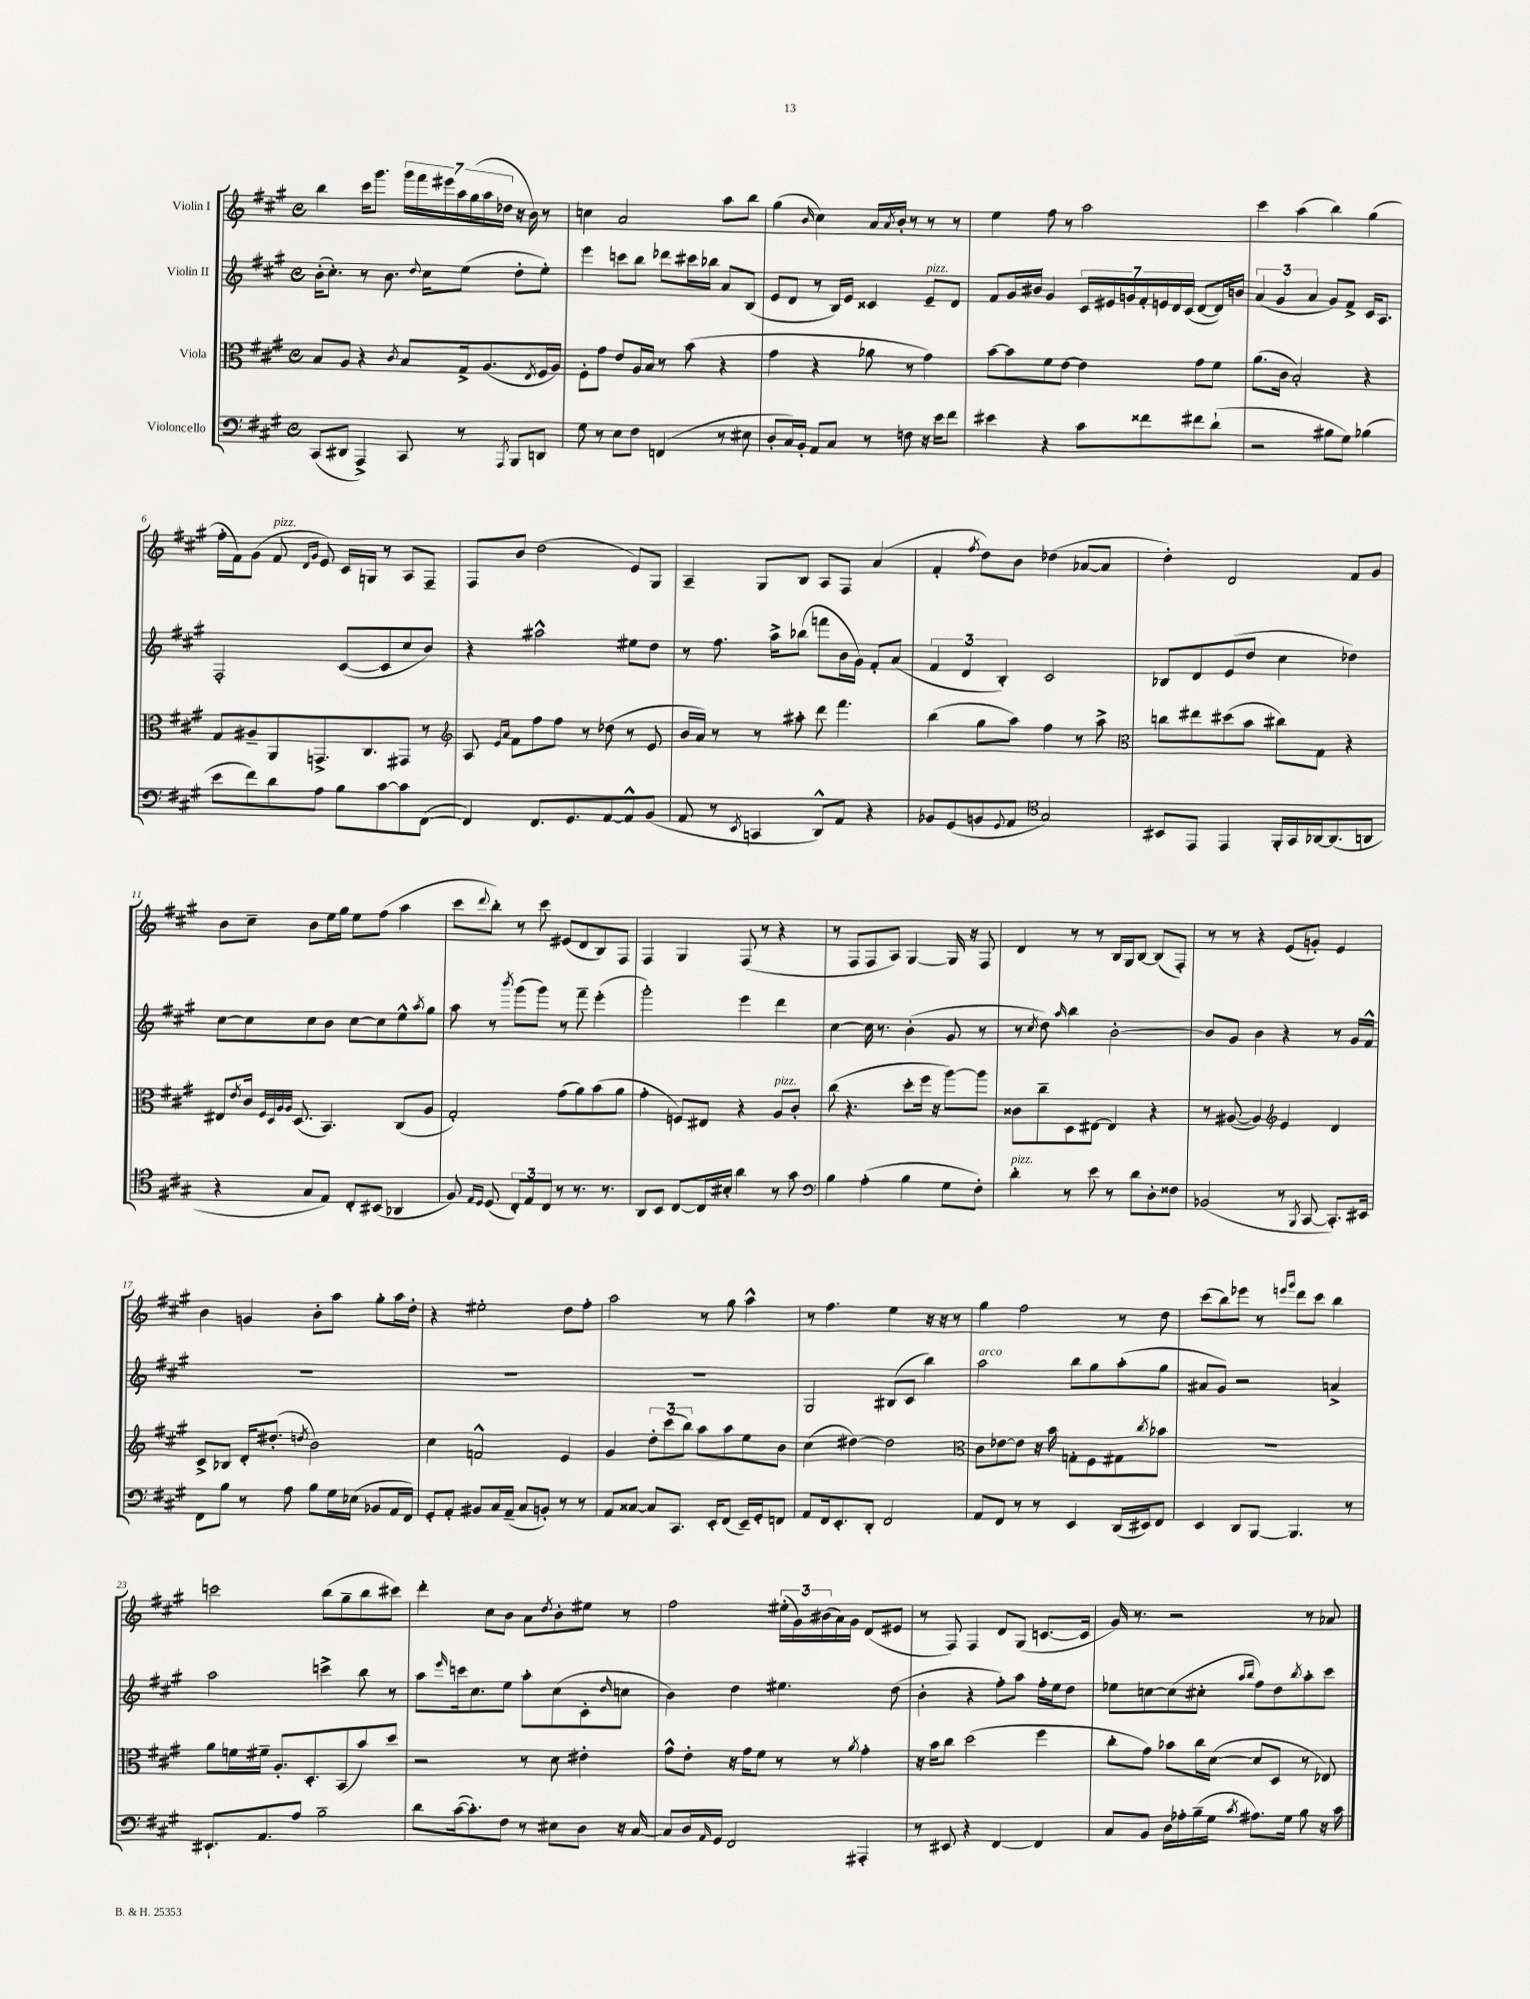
<<
\new StaffGroup <<
\new Staff = "s0" \with { instrumentName = "Violin I" } {
    \clef treble \key a \major \defaultTimeSignature \time 4/4
    b''4 cis'''16 gis'''8. \tuplet 7/4 { gis'''16 fis'''16 eis'''16 a''16 gis''16( a''16 des''16 } r16 b'16) r8 |
    c''4 a'2 a''8 b''8 |
    gis''4( \grace { b'16 } cis''4) a'16 \acciaccatura { a'8 } b'16-. r8 r8 r8 |
    e''4 fis''8 r8 a''2 |
    cis'''4 a''4( b''4) gis''4( |
    fis''16-. fis'16) gis'8( fis'8^\markup { \italic "pizz." } \grace { d'16 gis'16 } e'8) cis'16 g16 r8 a8 fis8-- |
    fis8 b'8 d''2( e'8) gis8 |
    a4-- gis8 b8 a8 fis8 a'4( |
    fis'4-. \acciaccatura { fis''8 } d''8) b'8 des''4( aes'8~ aes'8 |
    d''4-.) d'2 fis'8 gis'8 |
    b'8 cis''8-- b'8 e''16 gis''16 e''8 fis''8( a''4 |
    cis'''8 \appoggiatura { d'''8 } b''8-.) r8 cis'''8 eis'8( d'8 b8) fis8 |
    fis4 gis4 fis8( r8 r4 |
    r8 fis8 fis8 a8) gis4~ gis16 r16 fis8 |
    d'4 r8 r8 b16 gis16 b8~ b8( fis8-.) |
    r8 r8 r4 e'8( g'8-.) e'4 |
    b'4 g'4 b'8-. a''8 gis''8-. a''16 d''16-. |
    r4 eis''2-. d''8 fis''8-. |
    a''2 r8 gis''8 a''4-^ |
    r8 fis''4. e''4 r16 r16 r8 |
    gis''4 fis''2 r8 d''8 |
    cis'''8( b''8) ees'''8 r8 \grace { e'''16 gis'''16 } d'''8 cis'''8 b''4 |
    c'''2 b''8( gis''8-- b''8 cis'''8) |
    d'''4-. cis''8 b'8 a'8 \acciaccatura { d''8 } b'8-. eis''8 r8 |
    fis''2 \tuplet 3/2 { eis''16-.( gis'16) bis'16( } a'16) gis'16 d'8( eis'8 |
    r8 fis8) fis4 d'8 gis8( c'8.~ c'16 |
    gis'16) r8. r2 r8 aes'8 \bar "|." |
}
\new Staff = "s1" \with { instrumentName = "Violin II" } {
    \clef treble \key a \major \defaultTimeSignature \time 4/4
    b'16-.( cis''8.-.) r8 b'8. \appoggiatura { d''8 } cis''16 e''8( d''8-. e''8-.) |
    e'''4 c'''8 b''8 des'''8 cis'''16 bes''16 a'8 b8( |
    e'8 d'8 r8 b16) e'16 cisis'4 e'8--^\markup { \italic "pizz." } d'8 |
    fis'8 gis'16 bis'16 gis'4 \tuplet 7/4 { cis'16 eis'16 g'16 fis'16-. e'16 d'16 cis'16( } d'8~ d'16) b'16 |
    \tuplet 3/2 { a'4( gis'4 a'4 } gis'8) fis'8-> cis'16 a8. |
    fis2-. cis'8~( cis'8 cis''8 b'8) |
    r4 ais''2-^ eis''8 d''8 |
    r8 fis''8. a''16-> bes''8( f'''8 b'16 gis'16) fis'8-. a'8( |
    \tuplet 3/2 { fis'4 d'4 b4-.) } cis'2 |
    bes8 d'8 e'8( d''8 cis''4 des''4) |
    cis''8~ cis''8 cis''8 b'8 cis''8~ cis''8 e''8-^ \acciaccatura { a''8 } gis''8 |
    a''8 r8 \acciaccatura { b'''8 } gis'''8( gis'''8) r8 fis'''8-- e'''4-.( |
    gis'''2-.) e'''4 d'''4 |
    cis''4~ cis''16 r8. b'4-.( gis'8 r8 |
    r8 \acciaccatura { cis''8 } d''8) \grace { a''16 } b''4 b'2~-. |
    b'8 gis'8 b'4 r4 r8 gis'16 fis'16-^ |
    R1 |
    R1 |
    R1 |
    gis2 bis8( cis'8 b''4) |
    a''2^\markup { \italic "arco" } b''8 gis''8 a''8-.( gis''8 |
    ais'8 gis'8) r2 a'4-> |
    a''2 c'''4-> b''8 r8 |
    a''8 \grace { e'''16 } c'''16 cis''8. e''8 a''8-. cis''8( cis'8-. \grace { d''16 } c''8 |
    b'4) d''4 eis''4. d''8( |
    b'4-. r4 fis''8-.) a''8 fis''16-. e''16 d''8 |
    ees''8 c''8~ c''8( cis''8-. \grace { a''16 b''16 } fis''8) d''8 \acciaccatura { b''8 } a''8-. cis'''8 \bar "|." |
}
\new Staff = "s2" \with { instrumentName = "Viola" } {
    \clef alto \key a \major \defaultTimeSignature \time 4/4
    b8 a8 r4 \acciaccatura { cis'8 } b8 gis16-> a8.( \acciaccatura { e8 } fis16 a16) |
    fis8-. gis'8 e'8 a16 b16 r8 b'8( r4 |
    gis'4 r4 aes'8 r8 gis'4) |
    b'8~ b'8 fis'8 e'8~ e'4 gis'8 fis'8 |
    a'8.( cis'16 b2-.) r4 |
    gis8 ais8-- a,8 g,8.-> cis8. gis,8 r8 |
    \clef treble a8 \grace { e'16 a'16 } fis'8 fis''8 fis''8 r8 des''8( r8 e'8 |
    b'16 a'16) r8 r8 ais''8-. d'''8 fis'''4. |
    b''4( gis''8 a''8) fis''4 r8 a''8-> |
    \clef alto c''8 eis''8 dis''8( b'8 cis''8) gis8 r4 |
    eis8 \acciaccatura { e'8 } cis'16 \grace { fis32 d32 a32 a32 } d8.( b,4.) cis8( a8 |
    gis2-.) gis'8( a'8) b'8( a'8 |
    gis'4-. f8) eis8 r4 a8^\markup { \italic "pizz." } cis'8-. |
    cis''8( r4. d''8-. fis''16 r16 a''8~) a''8 |
    cisis'8 cis''8-- d8 eis8~ eis4 r4 |
    r8 ais8~( ais4) \clef treble e'4 d'4 |
    cis'8-> bes8 d'16-. dis''8.-.( \acciaccatura { d''8 } b'2) |
    cis''4 f'2-^ e'4 |
    gis'4 \tuplet 3/2 { d''8-. cis'''8( b''8) } a''8 a''8 e''8 b'8 |
    cis''4( dis''4~) dis''2 |
    \clef alto cis'8 ees'8~ ees'8 r16 b'16 g8-. fis8 gis8 \acciaccatura { cis''8 } bes'8 |
    R1 |
    a'8 f'16 fis'16-- a8.-. d8.-. b,8( b'8) d''8 |
    r2 r8 d'8 eis'4-. |
    gis'8-^ e'8-. r16 gis'16 fis'8 r8 r8 \acciaccatura { a'8 } gis'4-. |
    r16 b'16 cis''8 d''2( fis''4 |
    cis''8-. gis'8) bes'8 cis''16 d'16~( d'8 d8 r8 ees8) \bar "|." |
}
\new Staff = "s3" \with { instrumentName = "Violoncello" } {
    \clef bass \key a \major \defaultTimeSignature \time 4/4
    cis,8( dis,8 a,,4->) cis,8 r8 \acciaccatura { a,,8 } b,,8 d,8 |
    gis8 r8 e8 fis8 f,4( r8 eis8 |
    d8-. cis16) b,16-. a,8 cis8 r8 f8 r16 e'16 fis'8 |
    eis'4 r4 cis'8 fisis'8 fis'8 d'8-!( |
    r2 bis8 gis8) bes4( |
    e'8 fis'8) d'8 a8 b8 cis'8~ cis'8 fis,8~( |
    fis,4) fis,8. gis,8. a,8~ a,8-^ b,8( |
    a,8 r8 \acciaccatura { e,8 } c,4 d,8-^) a,8 r4 |
    bes,8 gis,8( b,8 \appoggiatura { gis,8 } a,8 \clef tenor gis2) |
    bis,8 e,8 e,4 fis,16-. gis,16 aes,16~ aes,8.( a,8 |
    r4 gis8 e8) cis8-. bis,8( aes,4 |
    fis8) \grace { e16 d16 } d8( \tuplet 3/2 { cis8-.) e8 cis8 } r8 r8. r8. |
    a,8 b,8 cis8~ cis16 bis16-. a'4 r8 gis'8 |
    \clef bass b4 a4-.( b4 gis8 fis8-.) |
    d'4-.^\markup { \italic "pizz." } r8 e'8 r8 d'8 d8-. fisis8 |
    bes,2( r8 \acciaccatura { b,,8 } cis,8~ cis,8.-.) eis,16 |
    fis,8 b8 r8 a8 b8 gis16 ees16( bes,8 a,16 fis,16) |
    gis,8-. a,8-. bis,8 cis16 a,16--( cis8 b,8-.) r8 r8 |
    a,8 cisis8~ cisis8 cis,8. e,16-. fis,8( e,16--) gis,16-. f,8 |
    a,8 fis,16 e,8.-. d,8-. fis,2 |
    a,8 fis,8 r8 r8 e,4 d,16( eis,16) fis,8 |
    e,4 d,8 b,,8~ b,,4. r8 |
    eis,8.-! a,8. a8 b2-- |
    d'8 cis'16~( cis'8.-.) fis8 r8 eis8 d8 r16 cis16~ |
    cis8 d16 \grace { a,16 } gis,16 fis,2 ais,,4-. |
    r8 eis,8 r4 fis,4~ fis,4 |
    cis8 b,8 d16 aes16-. b16--( gis16 \acciaccatura { cis'8 } ais8.) gis16 b8 r16 cis'16 \bar "|." |
}
>>
>>
